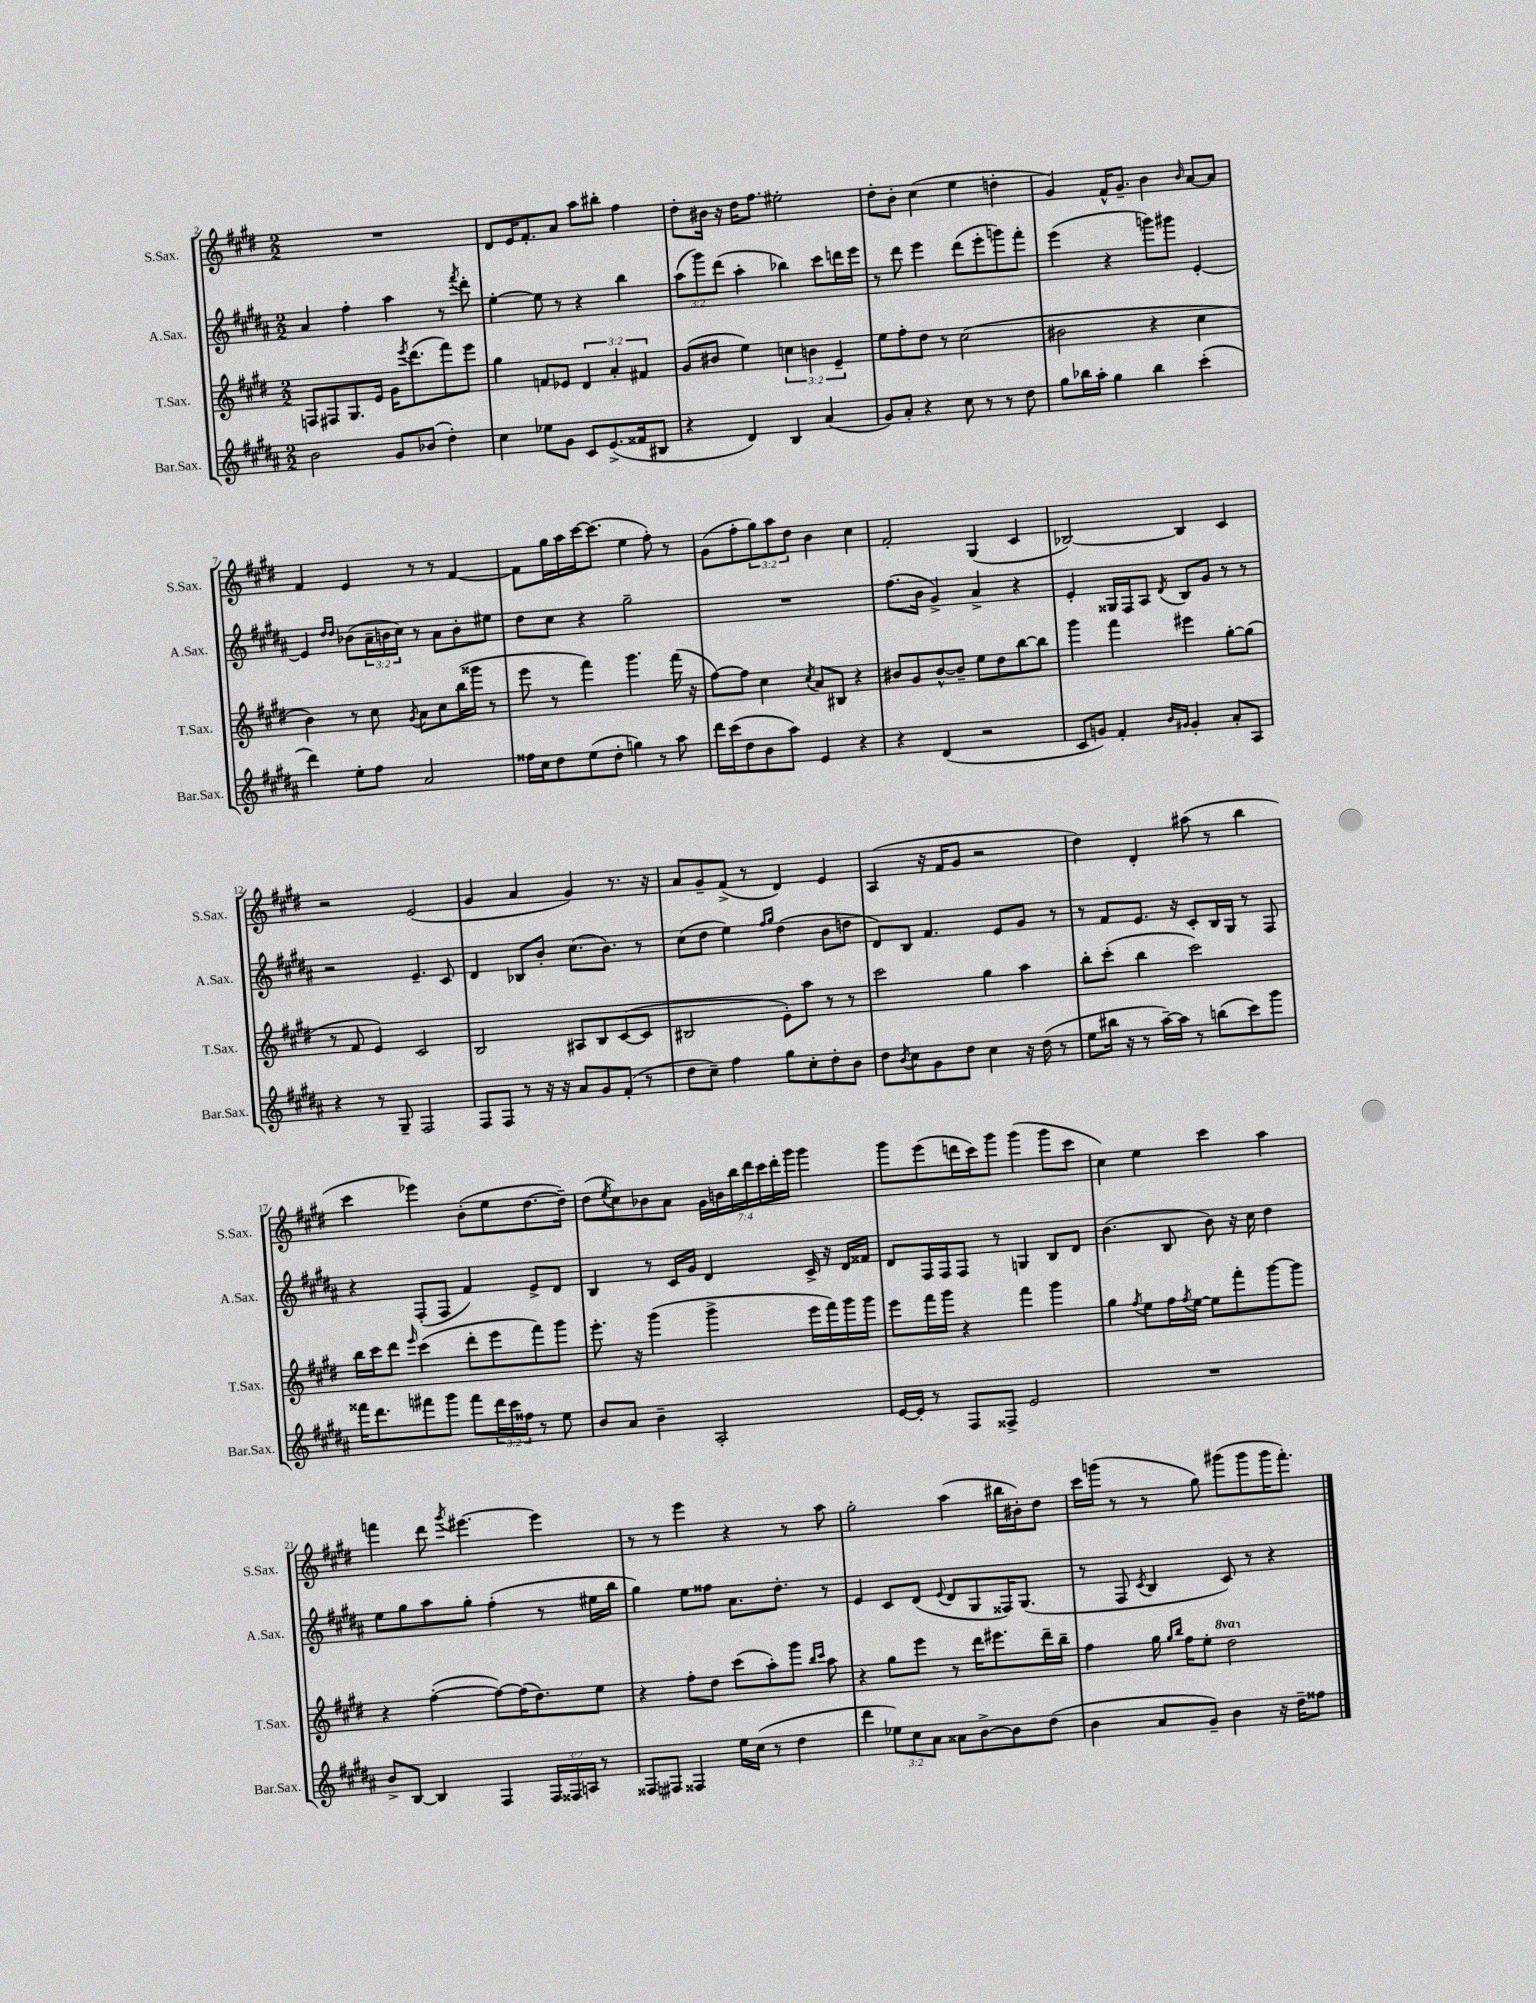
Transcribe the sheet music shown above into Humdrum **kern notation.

**kern	**kern	**kern	**kern
*part4	*part3	*part2	*part1
*staff4	*staff3	*staff2	*staff1
*I"Bar.Sax.	*I"T.Sax.	*I"A.Sax.	*I"S.Sax.
*I'Bar.Sax.	*I'T.Sax.	*I'A.Sax.	*I'S.Sax.
*clefG2	*clefG2	*clefG2	*clefG2
*k[f#c#g#d#a#]	*k[f#c#g#d#]	*k[f#c#g#d#a#]	*k[f#c#g#d#]
*M2/2	*M2/2	*M2/2	*M2/2
=2	=2	=2	=2
2b\	8Fn/L	4a#/	1r
.	8F#X/	.	.
.	8.G#/	4ff#'\	.
.	16e/Jk	.	.
8g#/L	16g#\KL	4aa#\	.
.	8qeee/	.	.
.	(8.ddd#\	.	.
(8b-X/J	.	.	.
4dd#'\)	8fff#\)	8r	.
.	.	8qfff#/	.
.	8eee\J	8ddd#'\	.
=3	=3	=3	=3
4cc#\	4gg#\	[4ee'\	8d#/L
.	.	.	16e/K
.	.	.	8.f#'/
8ee-X\L	8fn/L	8ee\]	.
8g#\J	8e-X/J	8r	8a/J
8c#/L	6d#/	4r	8aa\L
(8.e^/	.	.	8bb#X'\J
.	6a'/	.	.
.	.	4bb\	4ff#\
16f##X/k	.	.	.
.	6f#X/	.	.
8B#X/J	.	.	.
=4	=4	=4	=4
4r	(8g#/L	(12aa#\L	8dd#'\L
.	.	12ggg#\)	.
.	8b#X/J	.	16b#X\Jk
.	.	(12ddd#\J	.
.	.	.	16r
4d#/)	4ee\)	4aa#'\	16dd#\KL
.	.	.	8.ff#\J
4B/	6ccn\	4bb-X\)	2ee#X'\
.	6bn\	.	.
(4a#/	.	8ccc#\L	.
.	6e~/	.	.
.	.	16dddn\L	.
.	.	16eee\JJ	.
=5	=5	=5	=5
8g#/L)	8ee\L	8r	8dd#'\L
8a#'/J	8ff#'\	8ddd#\	8b'\J
4r	8dd#\J	4eee\	(4cc#\
.	8r	.	.
8cc#\	(2cc#\	(8ddd#\L	4ee\
8r	.	8eee'\	.
8r	.	8gggn\)	4ddn'\
8dd#\	.	8fff#'\J	.
=6	=6	=6	=6
8gg#\L	2b#X\	(4eee\	4g#/)
16bb-X\L	.	.	.
16aa#'\JJ	.	.	.
4gg#\	.	4r	16f#^^/KL
.	.	.	8.g#~/J
4bb-\	4r	8gggn\L)	4b\
.	.	8ggg#X\J	.
.	.	.	16qqb/
(4ccc#'\	4cc#\	[4e'/	[8a/L
.	.	.	8a/J]
!!LO:LB:g=z
=7	=7	=7	=7
4ddd#\)	4b\)	4e/]	4f#/
.	.	16qqdd#/LL	.
.	.	16qqdd#/JJ	.
8ee'\L	8r	(8b-X\L	4e/
8ff#\J	8cc#\	24a#~\L	.
.	.	24bn\	.
.	.	24cc#\JJ)	.
.	8qg#/	.	.
2a#/	8a\L	8r	8r
.	8cc#\	8a#\L	8r
.	(16bb\L	8b'\	[4f#/
.	16ggg##X\JJ	.	.
.	8r	8ee#X\J	.
=8	=8	=8	=8
16ff##X\LL	8eee\	8dd#\L	8f#\L]
16cc#\J	.	.	.
8dd#\	8r	8cc#\J	16gg#\L
.	.	.	16aa\
(8ee\	4fff#\)	4r	[16ccc#\J
.	.	.	(8.ccc#\J]
8dd#'\J	.	.	.
4ggn\)	4.ggg#\	2gg#~\	4ee\
8r	.	.	8ff#'\)
8aa#\	(16fff#\	.	8r
.	16r	.	.
=9	=9	=9	=9
16ddd#\LL	[8ff#\L)	1r	(8g#\L
(16ccc#\J	.	.	.
8dd#\	8ff#\J]	.	8ff#'\
8b\	4cc#\	.	12gg#\)
.	.	.	12aa\
8aa#\J)	.	.	.
.	.	.	12dd#\J
.	8qcc#/	.	.
4e/	8a/L	.	4b\
.	8B#X/J	.	.
4r	4r	.	4cc#\
=10	=10	=10	=10
4r	8b#X/L	(8.ff#\L	2f#'/
.	8g#/	.	.
.	.	16b\Jk	.
(4d#/	[8b#^^/	4g#^/)	.
.	8b#~/J]	.	.
2r	8ee\L	4a#^/	(4G#/
.	8dd#\	.	.
.	[8bb\	4r	4c#/
.	8bb\J]	.	.
=11	=11	=11	=11
8c#/L	4ggg#\	4e'/	[2B-X/)
8gn/J)	.	.	.
4f#'/	4fff#\	16G##X/LL	.
.	.	16F#/J	.
.	.	8A#/J	.
16qqb/LL	.	.	.
16qqg#X/JJ	.	8qd#/	.
4g#'/	4eee#X\	8B/L	4B-/]
.	.	8g#/J	.
8a#'/L	[8gg#'\L	8r	4c#/
8A#/J	(8gg#\J]	8r	.
!!LO:LB:g=z
=12	=12	=12	=12
4r	8r	2r	2r
.	8f#/	.	.
8r	4e/)	.	.
8G#~/	.	.	.
2F#/	2c#/	4.e~/	(2e/
.	.	8c#/	.
=13	=13	=13	=13
8F#/L	2B/	4d#/	4g#/
8F#/J	.	.	.
8r	.	8B-X/L	4a/
16r	.	8b'/J	.
16r	.	.	.
8a#/L	8A#X/L	(8.cc#\L	4g#/)
8g#/	8B/	.	.
.	.	8.b\J)	.
(8f#'/J	([8c#/	.	8.r
8r	8c#/J]	8r	.
.	.	.	16r
=14	=14	=14	=14
8dd#\L	2B#X/	(8cc#\L	8a/L
8cc#~\J)	.	8dd#\J	8g#~/
4ff#\	.	4ee\)	(8f#^/J
.	.	.	8r
.	.	16qqff#/LL	.
.	.	16qqgg#/JJ	.
8gg#\L	8e'\L)	(4dd#\	4d#/)
8cc#'\	8aa\J	.	.
8dd#'\	8r	8b\L	4e/
8b\J	8r	8ddn\J	.
=15	=15	=15	=15
8dd#\L	2ccc#\	8d#/L)	(4A/
8qb/	.	.	.
8cc#\	.	8B/J	.
8g#\	.	4.f#/	16r
.	.	.	16f#/KL
8dd#\J	.	.	8g#/J
4cc#\	4gg#\	.	2r
.	.	8e/L	.
16r	4aa\	8g#/J	.
(16dd#\	.	.	.
8r	.	8r	.
=16	=16	=16	=16
8ee\L	8bb'\L	8r	4dd#\)
16bb#X\Jk	(8ccc#'\J	8f#/L	.
16r	.	.	.
8r	4bb\	8.e/J	4d#'/
[16aa#~\LL)	.	.	.
16aa#\JJ]	.	16r	.
8r	2ccc#\)	8c#'/L	(8aa#X\
(8bbn\L	.	16B/L	8r
.	.	16G#/JJ	.
8ccc#\)	.	8r	4bb\
8ggg#\J	.	8F#/	.
!!LO:LB:g=z
=17	=17	=17	=17
16fff##X\KL	16bb\LL	4r	4ccc#\
8.ddd#\	16ccc#\J	.	.
.	8ddd#\J	.	.
.	16qqeee/	.	.
8fff#X\	(4ccc#\	(8F#'/L	4eee-X\)
8ggg#\J	.	8F#/J	.
8fff#\L	8ddd#'\L	4f#/)	(8b'\L
24ddd#\L	8eee\	.	8ee\
24ccc#\	.	.	.
24ff##X\JJ	.	.	.
8r	8fff#\)	8e^/L	[8.dd#\
8ee\	8ggg#\J	8d#/J	.
.	.	.	16dd#~\Jk])
=18	=18	=18	=18
8b/L	8.eee'\	4B/	(8dd#\L
.	.	.	8qee/
8a#/J	.	.	8cc#\)
.	16r	.	.
4b~\	(4ggg#\	8r	8b-X\
.	.	16c#/LL	8a\J
.	.	16g#/JJ	.
2A#'/	4ggg#^\	4d#/	28g#\LL
.	.	.	28bn\
.	.	.	28bb\
.	.	.	28ddd#\
.	.	.	28ccc#\
.	.	.	28ddd#'\
.	.	.	28ggg#\JJ
.	16eee\LL	16c#^/	4ggg#\
.	16fff#\)	16r	.
.	16ggg#\	16d#/LL	.
.	16ggg#\JJ	16f##X/JJ	.
=19	=19	=19	=19
[16e/LL	8eee\L	8d#/L	8ggg#\L
16e'/JJ]	.	.	.
8r	16fff#\L	16F#/L	(8eee\
.	16ggg#\JJ	16F#/J	.
8F#/L	4r	8F#/J	16dddn\L
.	.	.	16ccc#\J)
8F##X^/J	.	8r	8ggg#\J
2e/	4fff#\	4Gn/	(4ggg#\
.	4ggg#\	8B/L	8ggg#\L
.	.	8d#/J	8ccc#\J
=20	=20	=20	=20
1r	4gg#\	(4.b\	4cc#\)
.	8qff#/	.	.
.	8ee\L	.	4ee\
.	16ff#\L	8B/	.
.	8qff#/	.	.
.	[16ee\JJ	.	.
.	8ee\L]	8b\)	4ccc#\
.	8fff#'\	16r	.
.	.	16cc#\	.
.	[8ggg#\	4dd#\	4aa\
.	8ggg#\J]	.	.
!!LO:LB:g=z
=21	=21	=21	=21
8b^/L	4r	8ee\L	4fffn\
[8B/J	.	8gg#\	.
4B/]	([4ff#'\	8aa#\	8ddd#\
.	.	.	8qggg#/
.	.	8gg#'\J	[4.eee#X\
4F#/	8ff#\L_)	(4ff#'\	.
.	(16ff#\K]	.	.
.	8.dd#\)	.	.
24F#/LL	.	8r	4eee#\]
24F##X/	.	.	.
24An/JJ	.	.	.
8r	8ee\J	16ee#X\LL	.
.	.	16bb\JJ	.
=22	=22	=22	=22
8F##X/L	4r	4gg#\)	8r
8F#X/J	.	.	8r
4F##X/	8ff#'\L	8ee\L	4eee\
.	8dd#\J	8ff##X\J	.
16ee\LL	(8ccc#\L	8.a#\L	4r
(16cc#\JJ	.	.	.
8r	8aa'\)	.	.
.	.	8.dd#'\J	.
4dd#\	8ggg#\J	.	8r
.	16qqbb/LL	.	.
.	16qqccc#/JJ	.	.
.	8aa\	8r	8aa\
=23	=23	=23	=23
4ddd#\	4r	4e/	2gg#'\
12ee-X\L)	8gg#\L	8c#/L	.
12cc#\	.	.	.
.	8eee\J	(8d#/J	.
12a#\J	.	.	.
.	.	8qqe/	.
8a##X\L	8r	8d#/L	(4aa\
[8b^\	16ddd#\KL	8G#/	.
.	8.eee#X\	.	.
8b\]	.	16F##X/K)	16bb#X\LL
.	.	(8.G#/J	16b#X'\J)
(8dd#\J	16ddd#~\L	.	8dd#\J
.	16bb~\JJ	.	.
=24	=24	=24	=24
4b\	4ff#\	8r	16ccc#\LL
.	.	.	(16gggn\JJ
.	.	8F#/	8r
.	.	8qc#/	.
8a#/L	16gg#\	4B/	8r
.	16qqgg#/LL	.	.
.	16qqbb/JJ	.	.
.	16ff#\KL	.	.
8g#~/J)	8ee'\J	.	8gg#\)
*	*8va	*	*
4b\	2ddd#\	8c#/)	(8ggg#X\L
.	.	8r	8ggg#\
16r	.	4r	16ggg#\K
16dd#~\KL	.	.	8.fff#'\J)
8ff##X\J	.	.	.
*	*X8va	*	*
==	==	==	==
*-	*-	*-	*-
